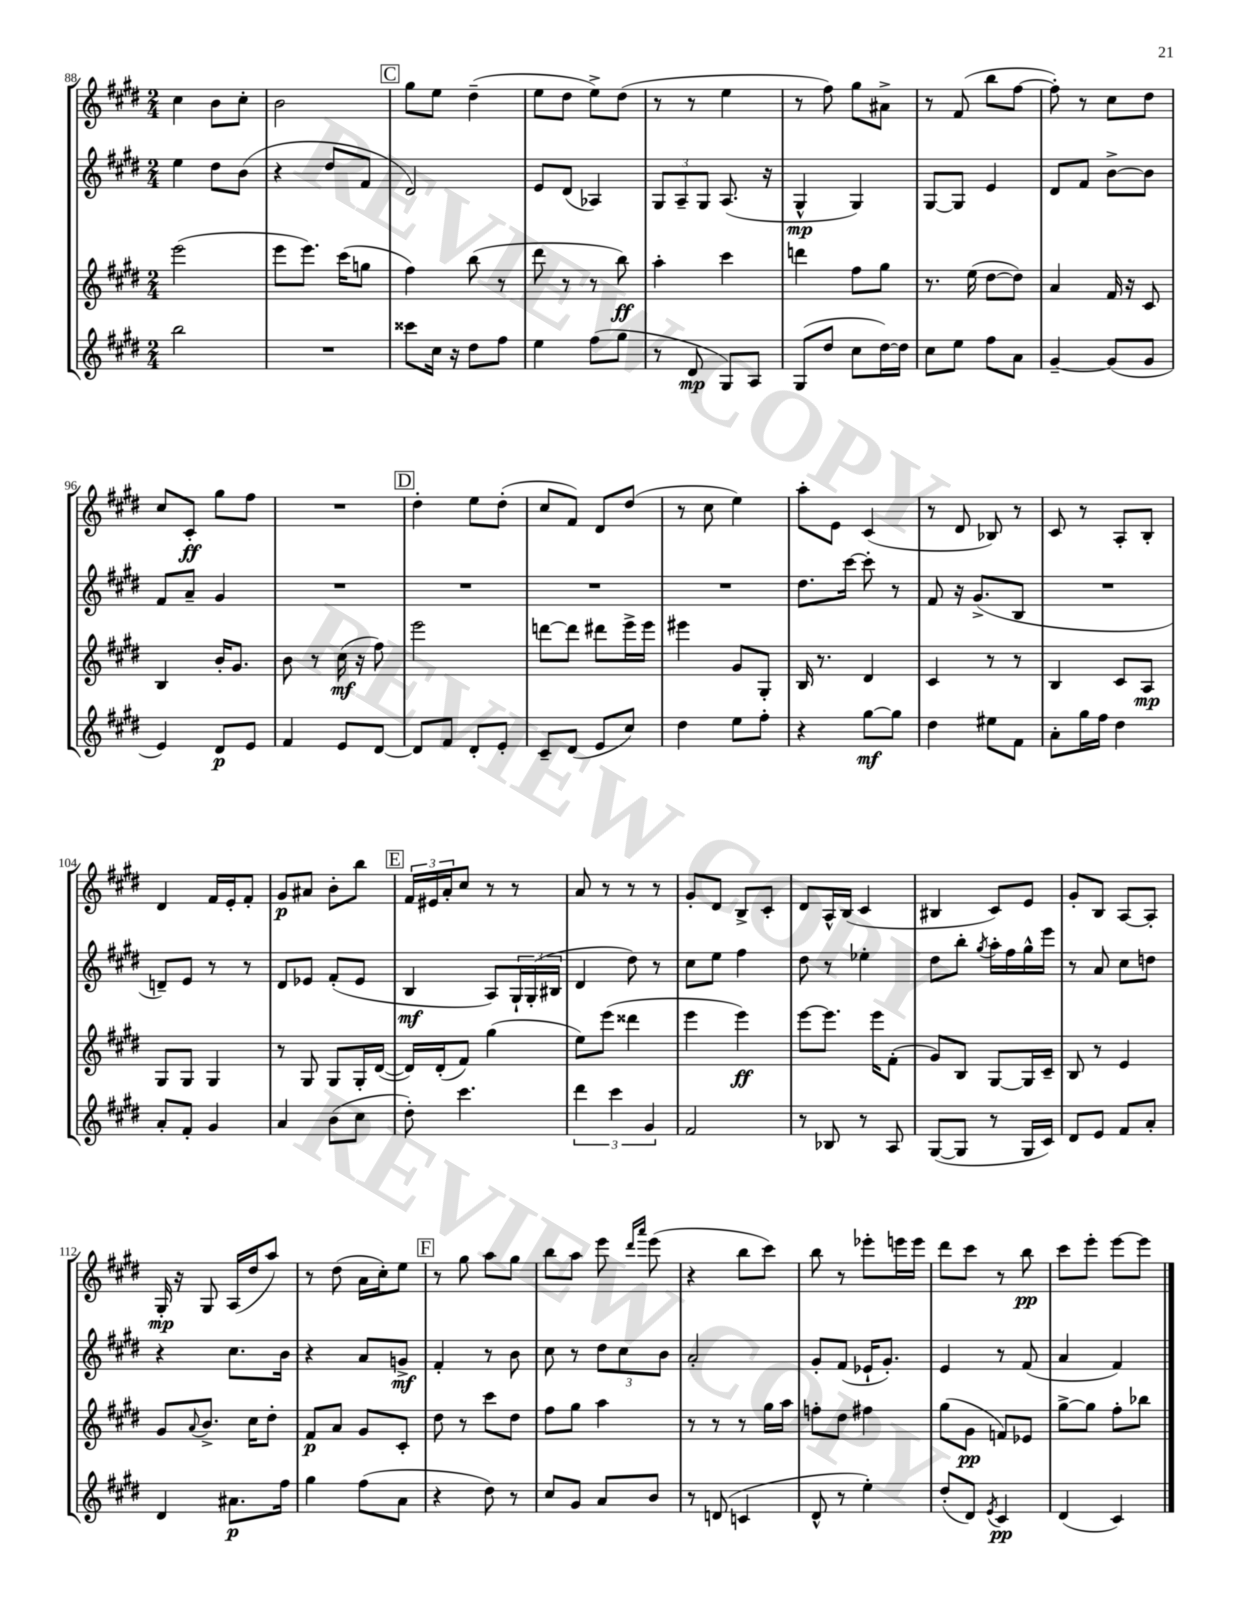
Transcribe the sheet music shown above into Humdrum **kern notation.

**kern	**kern	**kern	**kern
*staff4	*staff3	*staff2	*staff1
*clefG2	*clefG2	*clefG2	*clefG2
*k[f#c#g#d#]	*k[f#c#g#d#]	*k[f#c#g#d#]	*k[f#c#g#d#]
*M2/4	*M2/4	*M2/4	*M2/4
2bb	(2eee	4ee	4cc#
.	.	8dd#	8b
.	.	(8b	8cc#'
=	=	=	=
2r	8eee	4r	2b
.	8.eee)	.	.
.	.	8dd#	.
.	(16ccc#	.	.
.	8gg	8f#	.
=	=	=	=
8ccc##	4ff#)	2d#)	8gg#
16cc#	.	.	8ee
16r	.	.	.
8dd#	(8bb	.	(4dd#~
8ff#	8r	.	.
=	=	=	=
4ee	8ddd#	8e	8ee
.	8r	(8d#	8dd#
(8ff#	8r	4A-)	8ee^)
8gg#	8bb)	.	(8dd#
=	=	=	=
8r	4aa'	12G#	8r
.	.	12A~	.
8d#	.	.	8r
.	.	12G#	.
8G#)	4ccc#	(8.A	4ee
8A	.	.	.
.	.	16r	.
=	=	=	=
(8G#	4ddd	4G#^^	8r
8dd#	.	.	8ff#)
8cc#	8ff#	4G#)	8gg#
[16dd#)	8gg#	.	8a#^
16dd#]	.	.	.
=	=	=	=
8cc#	8.r	[8G#	8r
8ee	.	8G#]	(8f#
.	(16ee	.	.
8ff#	[8dd#	4e	8bb
8a	8dd#])	.	[8ff#
=	=	=	=
[4g#~	4a	8d#	8ff#'])
.	.	8f#	8r
(8g#]	16f#	[8b^	8cc#
.	16r	.	.
8g#	8c#	8b]	8dd#
=	=	=	=
4e)	4B	8f#	8cc#
.	.	8a~	8c#'
8d#	16b'	4g#	8gg#
.	8.g#	.	.
8e	.	.	8ff#
=	=	=	=
4f#	8b	2r	2r
.	8r	.	.
8e	(16cc#	.	.
.	16r	.	.
[8d#	8ff#)	.	.
=	=	=	=
8d#]	2eee	2r	4dd#'
8f#	.	.	.
8d#'	.	.	8ee
8e'	.	.	(8dd#'
=	=	=	=
8c#~	[8ddd	2r	8cc#
(8d#	8ddd]	.	8f#)
8e	8ddd#	.	8d#
8cc#)	16eee^	.	(8dd#
.	16eee	.	.
=	=	=	=
4dd#	4eee#	2r	8r
.	.	.	8cc#
8ee	8g#	.	4ee)
8ff#'	8G#'	.	.
=	=	=	=
4r	16B	8.dd#	8aa'
.	8.r	.	.
.	.	.	8e
.	.	[16ccc#	.
[8gg#	4d#	8ccc#']	(4c#
8gg#]	.	8r	.
=	=	=	=
4dd#	4c#	8f#	8r
.	.	16r	8d#
.	.	(8.g#^	.
8ee#	8r	.	8B-)
8f#	8r	8B	8r
=	=	=	=
8a'	4B	2r	8c#
16gg#	.	.	8r
16ff#	.	.	.
4dd#	8c#	.	8A'
.	8A	.	8B'
=	=	=	=
8a'	8G#	8d~)	4d#
8f#'	8G#	8e	.
4g#	4G#	8r	16f#
.	.	.	16e'
.	.	8r	8f#'
=	=	=	=
4a	8r	8d#	8g#
.	8G#	8e-	8a#
(8b	8G#	(8f#'	8b'
8cc#	16G#'	8e-	8bb
.	([16d#	.	.
=	=	=	=
8dd#')	16d#])	4B	24f#
.	.	.	24e#
.	(16d#'	.	.
.	.	.	24a'
4.ccc#	8f#)	.	8cc#
.	(4gg#	8A)	8r
.	.	24G#`	8r
.	.	(24G#'	.
.	.	24B#	.
=	=	=	=
6ddd#	8ee)	4d#	8a
.	(8eee	.	8r
6ccc#	.	.	.
.	4ddd##	8dd#)	8r
6g#	.	.	.
.	.	8r	8r
=	=	=	=
2f#	4eee	8cc#	8g#'
.	.	8ee	8d#
.	4eee)	4ff#	8B^
.	.	.	8c#'
=	=	=	=
8r	[8eee	8dd#	8d#
8B-	8.eee]	8r	16A^^
.	.	.	(16B
8r	.	4ee-'	4c#
.	16eee	.	.
8A	(8f#'	.	.
=	=	=	=
([8G#	8g#)	8dd#	4B#
8G#]	8B	8bb'	.
.	.	8qgg#	.
8r	[8G#	16aa'	8c#)
.	.	16ff#	.
16G#	16G#]	16gg#^^	8e
16c#)	16c#~	16eee	.
=	=	=	=
8d#	8B	8r	8g#'
8e	8r	8a	8B
8f#	4e	8cc#	[8A
8a'	.	8dd	8A']
=	=	=	=
4d#	8g#	4r	16G#'
.	.	.	16r
.	8qqa	.	.
.	8.b^	.	8G#
8.a#	.	8.cc#	(16A
.	16cc#	.	16dd#
.	8dd#'	.	8aa)
16ff#	.	16b	.
=	=	=	=
4gg#	8f#	4r	8r
.	8a	.	(8dd#
(8ff#	8g#	8a	16a
.	.	.	16cc#')
8a	8c#'	8g^	8ee
=	=	=	=
4r	8dd#	4f#'	8r
.	8r	.	8gg#
8dd#)	8ccc#	8r	8aa
8r	8dd#	8b	8gg#
=	=	=	=
8cc#	8ff#	8cc#	8bb
8g#	8gg#	8r	8aa
8a	4aa	12dd#	8eee
.	.	12cc#	.
.	.	.	16qqddd#
.	.	.	16qqaaa
8b	.	.	(8eee
.	.	12b	.
=	=	=	=
8r	8r	2a'	4r
(8d	8r	.	.
4c	8r	.	8bb
.	16gg#	.	8ccc#)
.	16aa	.	.
=	=	=	=
8d#^^	8ff'	8g#'	8bb
8r	8dd#	(8f#	8r
4ee')	4ff#	16e-`	8eee-'
.	.	8.g#')	.
.	.	.	16eee
.	.	.	16eee
=	=	=	=
(8dd#'	(8gg#	4e	8ddd#
8d#)	8g#	.	8ccc#
8qe	.	.	.
4c#	8f)	8r	8r
.	8e-	(8f#	8bb
=	=	=	=
(4d#	[8gg#^	4a	8ccc#
.	8gg#]	.	8eee'
4c#)	8ff#'	4f#)	[8eee
.	8bb-	.	8eee]
==	==	==	==
*-	*-	*-	*-
